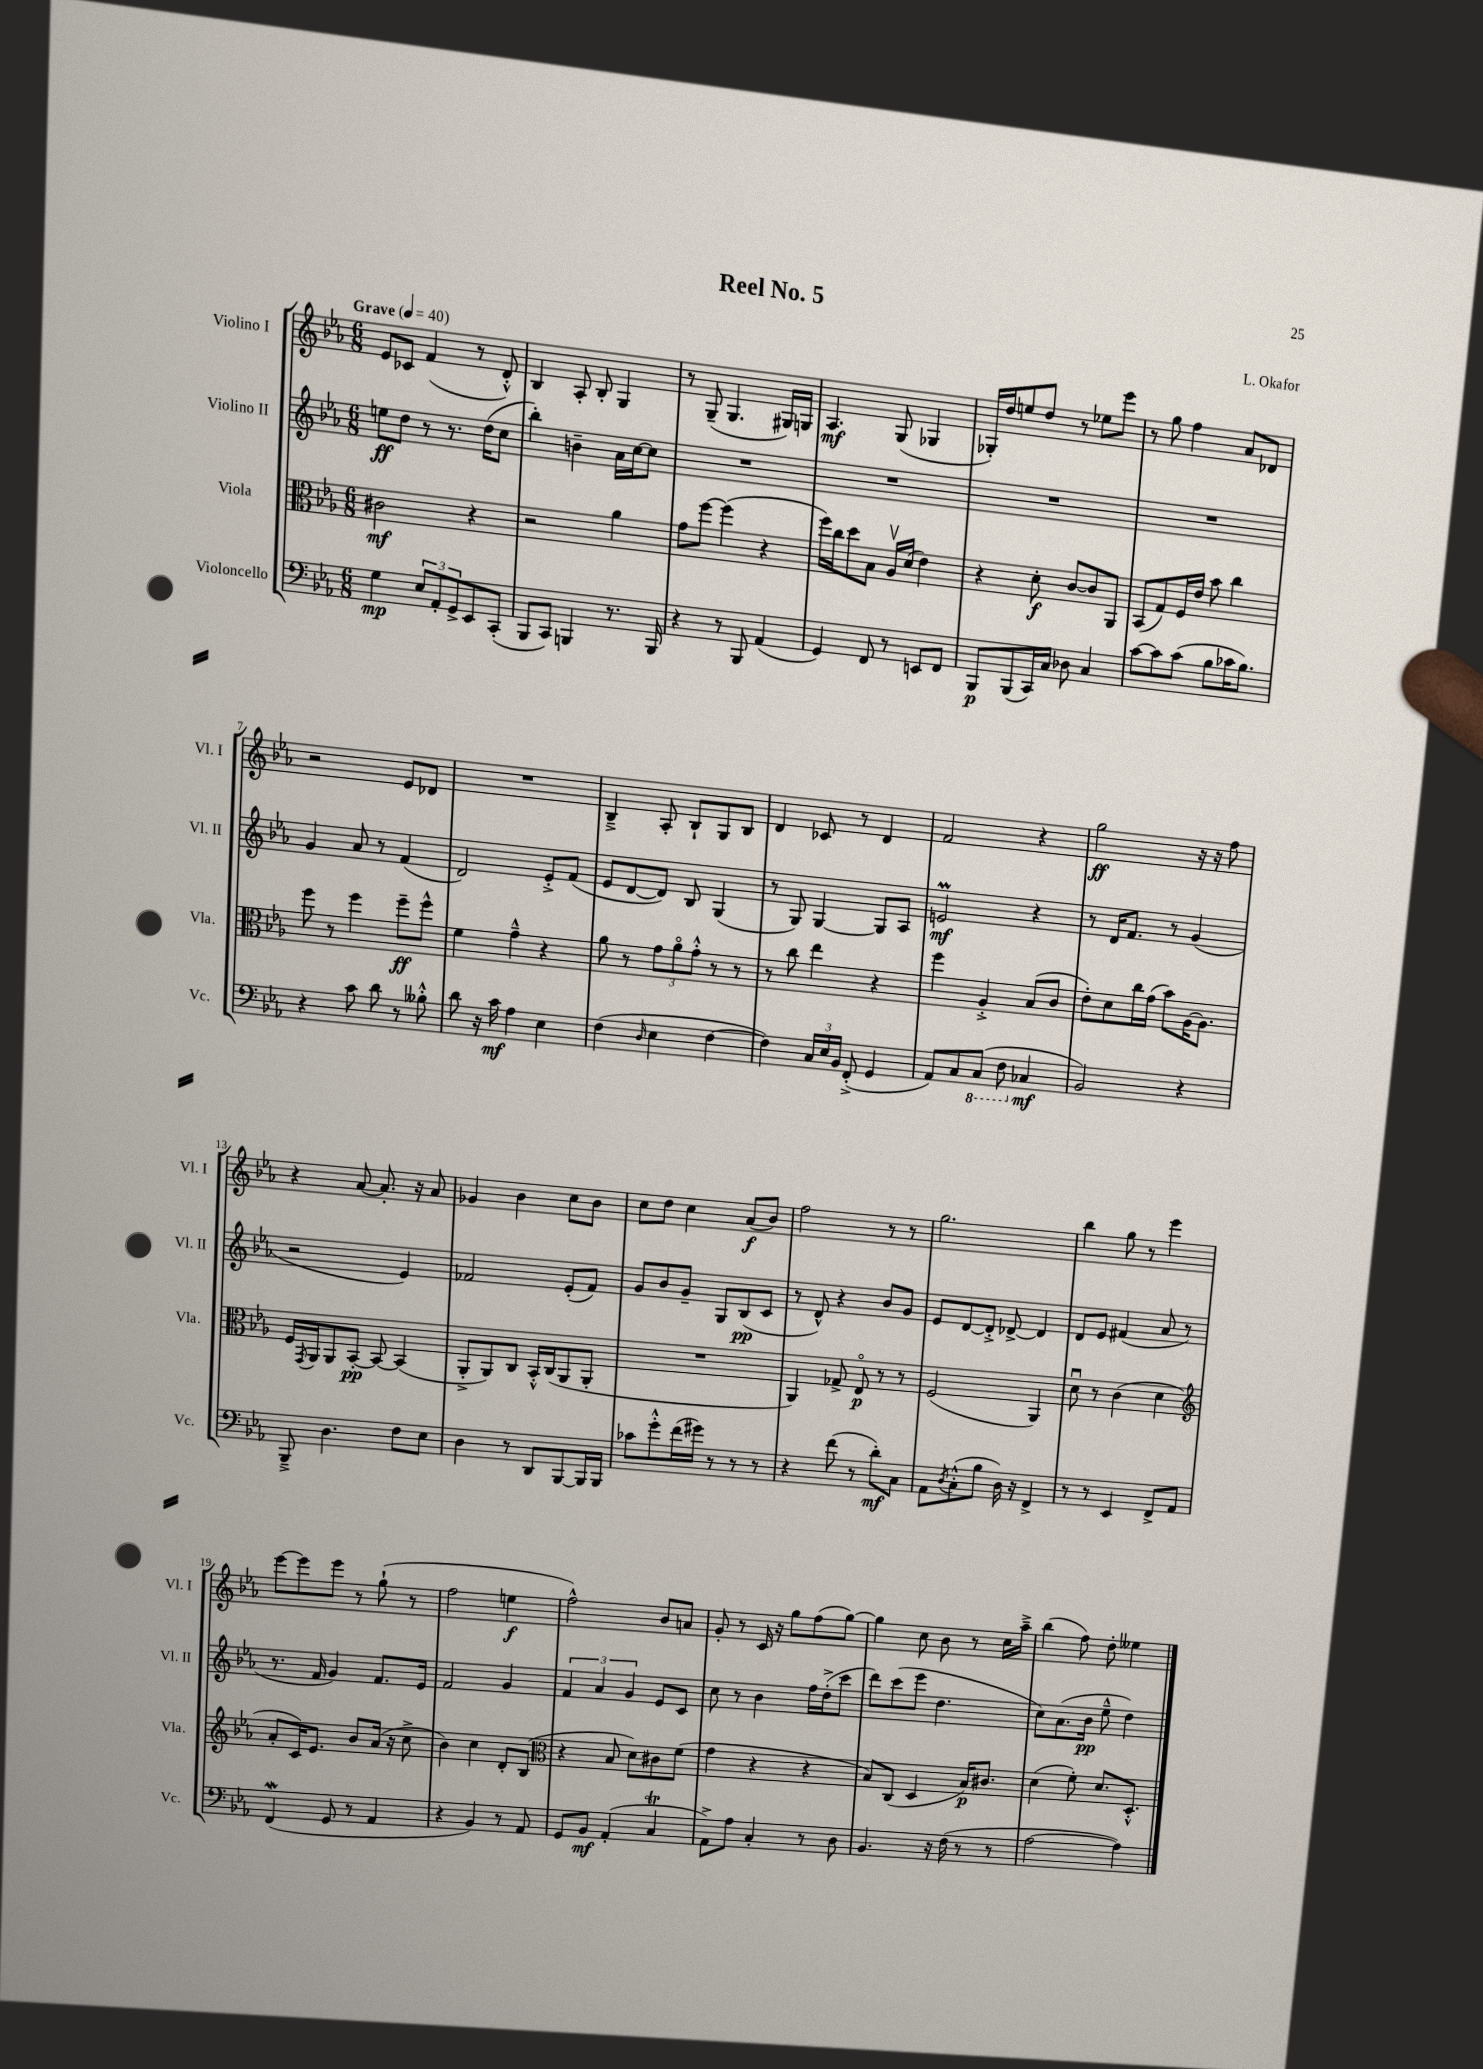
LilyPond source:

\header { title = "Reel No. 5" composer = "L. Okafor" }
<<
\new StaffGroup <<
\new Staff = "s0" \with { instrumentName = "Violino I" shortInstrumentName = "Vl. I" } {
    \clef treble \key ees \major \numericTimeSignature \time 6/8 \tempo "Grave" 4 = 40
    ees'8 ces'8 f'4( r8 d'8-.-^) |
    bes4 aes8-. bes8-. g4 |
    r8 g8--( g4. gis16) g16 |
    aes4.\mf g8( ges4 |
    ges16-.) d''16 e''8 d''8 r8 ees''8 ees'''8 |
    r8 g''8 f''4 aes'8 des'8 |
    r2 ees'8 des'8 |
    R2. |
    bes4---> aes8-. bes8-! g8 bes8 |
    d'4 ces'8 r8 d'4 |
    f'2 r4 |
    g''2\ff r16 r16 f''8 |
    r4 aes'8~ aes'8.-. r16 aes'8 |
    ges'4 bes'4 c''8 bes'8 |
    c''8 d''8 c''4 aes'8\f( bes'8) |
    f''2 r8 r8 |
    g''2. |
    bes''4 g''8 r8 ees'''4 |
    ees'''8~ ees'''8 ees'''8 r8 g''8-!( r8 |
    f''2 e''4\f |
    f''2-^) bes'8 a'8 |
    g'8-. r8 c'16 r16 g''8 f''8( g''8~) |
    g''4 c''8 bes'8 r8 c''16 aes''16---> |
    bes''4( f''8) d''8-. eeses''4 \bar "|." |
}
\new Staff = "s1" \with { instrumentName = "Violino II" shortInstrumentName = "Vl. II" } {
    \clef treble \key ees \major \numericTimeSignature \time 6/8
    e''8\ff d''8 r8 r8. d''16( c''8 |
    bes''4-.) b'4-- aes'16 c''16~ c''8 |
    R2. |
    R2. |
    R2. |
    R2. |
    g'4 aes'8 r8 f'4( |
    d'2) ees'8-.-> f'8( |
    ees'8 d'8~ d'8) bes8 g4( |
    r8 g8) g4~ g8 aes8 |
    e'2\prall\mf r4 |
    r8 d'16 f'8. r8 g'4( |
    r2 ees'4) |
    fes'2 ees'8-.( fes'8) |
    g'8 bes'8 g'8-- g8 bes8\pp( c'8 |
    r8 d'8-^) r4 bes'8 g'8 |
    ees'8 d'8~ d'8-.-> des'8~-> des'4 |
    d'8 ees'8 fis'4( aes'8 r8 |
    r8. f'16 g'4) f'8. ees'16 |
    f'2 g'4 |
    \tuplet 3/2 { f'4 aes'4 g'4 } ees'8 c'8 |
    c''8 r8 bes'4 f''16 d''16-.->( c'''8 |
    d'''8) c'''8( ees'''8 d''4. |
    c''8) aes'8.( bes'16\pp ees''8---^ d''4) \bar "|." |
}
\new Staff = "s2" \with { instrumentName = "Viola" shortInstrumentName = "Vla." } {
    \clef alto \key ees \major \numericTimeSignature \time 6/8
    cis'2\mf r4 |
    r2 aes'4 |
    g'8 f''8~ f''4( r4 |
    f''16) c''16 d''8 bes8 aes16\upbow d'16( ees'4) |
    r4 d'8-.\f c'8~ c'8 aes,8 |
    bes,8( g8) f16 ees'16 bes'8 c''4 |
    f''8 r8 f''4 f''8--\ff f''8-^ |
    f'4 g'4---^ r4 |
    aes'8 r8 \tuplet 3/2 { g'8 aes'8\flageolet g'8-.-^ } r8 r8 |
    r8 c''8 ees''4 r4 |
    f''4 aes4-.-> bes8( c'8 |
    ees'8-.) d'8 c''16 g'16( bes'8) aes16~ aes8. |
    f16 \acciaccatura { g,8 } aes,16 aes,8 bes,8~-.\pp bes,8~ bes,4( |
    aes,8-.-> aes,8) c8 bes,16-.-^ c16( aes,8 aes,8-. |
    R2. |
    aes,4) ges8-> ees8\flageolet\p r8 r8 |
    f2( aes,4) |
    d'8\downbow r8 c'4( d'4 |
    \clef treble aes'8-. c'16) ees'8. bes'8 aes'16( r16 c''8-> |
    bes'4) c''4 d'8-. bes8( |
    \clef alto r4 bes8 d'8) cis'8 f'8( |
    g'4 r4 r4 |
    bes8) c8( d4 bes16\p) cis'8. |
    d'4( f'8-.) d'8. d8.-.-^ \bar "|." |
}
\new Staff = "s3" \with { instrumentName = "Violoncello" shortInstrumentName = "Vc." } {
    \clef bass \key ees \major \numericTimeSignature \time 6/8
    g4\mp \tuplet 3/2 { ees8 aes,8-. g,8-> } ees,8 c,8-.( |
    bes,,8 c,8) b,,4 r8. b,,16 |
    r4 r8 bes,,8 aes,4( |
    g,4) f,8 r8 e,8 f,8 |
    bes,,8\p bes,,8( c,16) c16 des8 c4 |
    c'8~ c'8 c'8( bes8 ces'16 bes8.) |
    r4 c'8 d'8 r8 beses8-.-^ |
    d'8 r16 c'16\mf aes4 ees4 |
    f4( \grace { d16 } ees4 f4~ |
    f4) \tuplet 3/2 { c16 ees16 bes,16 } f,8-.->( g,4 |
    aes,8) c8 \ottava #-1 c,8( f,8 \ottava #0 ces4\mf |
    bes,2) r4 |
    bes,,8---> d4. f8 ees8 |
    d4 r8 d,8 bes,,8~ bes,,16 bes,,16 |
    ces'8 g'8-.-^ f'16( gis'16) r8 r8 r8 |
    r4 f'8( r8 d'8-.\mf) c8 |
    aes,8 \acciaccatura { d8 } c8-.-^( bes8 d16) r16 f,4-> |
    r8 r8 ees,4 f,8-> aes,8 |
    f,4\mordent( g,8 r8 aes,4 |
    r4 bes,4) r8 aes,8 |
    g,8 bes,8\mf aes,4-.( c4\trill |
    aes,8->) aes8 c4-. r8 d8 |
    bes,4. r16 f16( r8 r8 |
    aes2~ aes4) \bar "|." |
}
>>
>>
